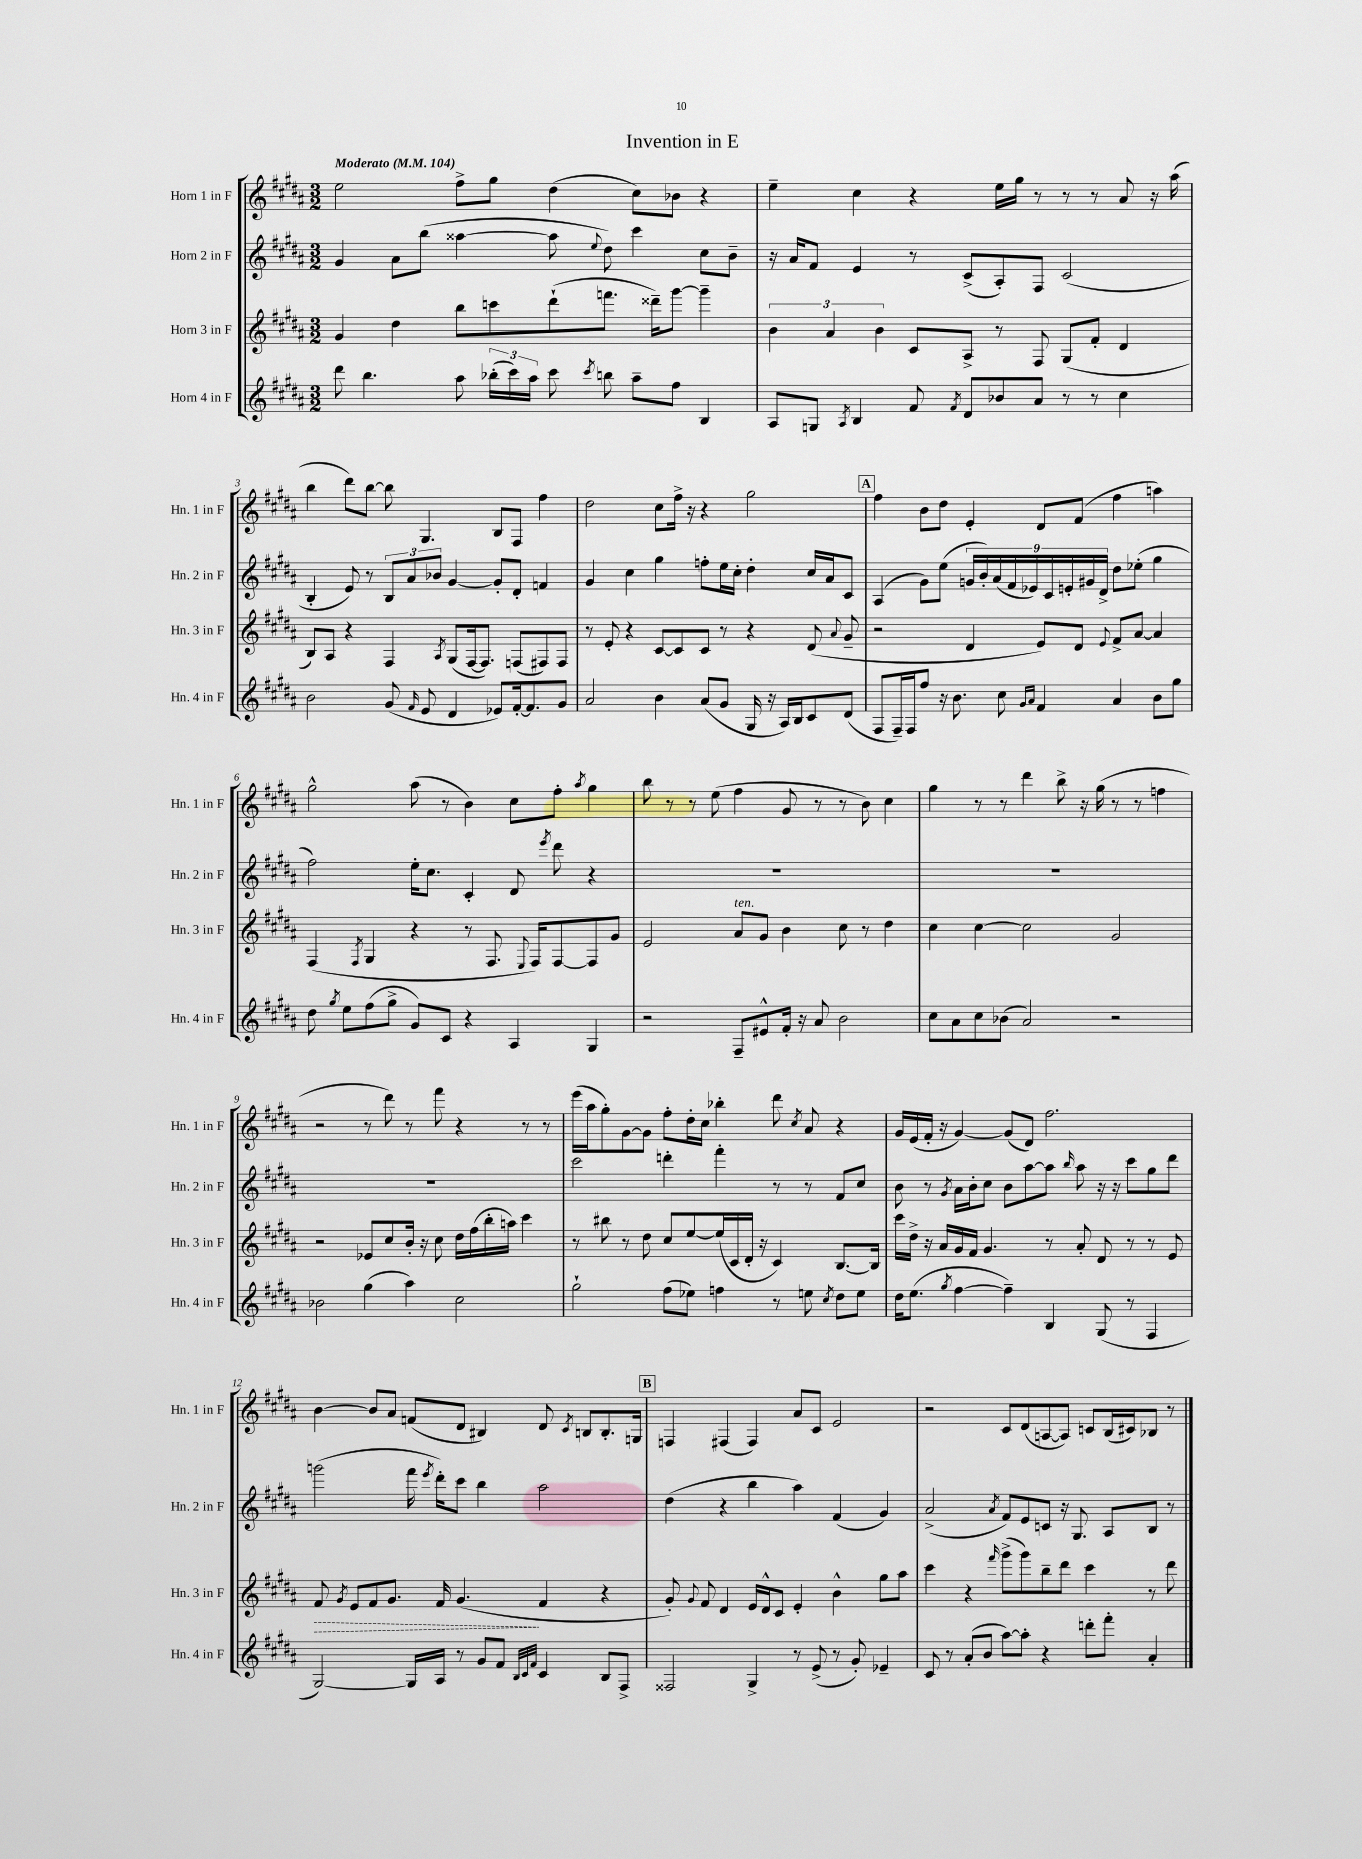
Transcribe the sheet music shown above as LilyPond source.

\header { title = "Invention in E" }
<<
\new StaffGroup <<
\new Staff = "s0" \with { instrumentName = "Horn 1 in F" shortInstrumentName = "Hn. 1 in F" } {
    \clef treble \key b \major \numericTimeSignature \time 3/2 \tempo "Moderato" 4 = 104
    \autoBeamOff e''2 fis''8[-> gis''8] dis''4( cis''8[) bes'8] r4 |
    e''4-- cis''4 r4 e''16[ gis''16] r8 r8 r8 ais'8 r16 ais''16( |
    b''4 dis'''8[) b''8]~ b''8 gis4. b8[ fis8] fis''4 |
    dis''2 cis''8[ fis''16]-> r16 r4 gis''2 |
    \mark \markup { \box "A" } fis''4 b'8[ dis''8] e'4-. dis'8[ fis'8]( fis''4 a''4) |
    gis''2-^ ais''8( r8 b'4) cis''8[ fis''8]-. \acciaccatura { ais''8 } gis''4 |
    b''8 r8 r8 e''8( fis''4 gis'8 r8 r8 b'8) cis''4 |
    gis''4 r8 r8 dis'''4 b''8-> r16 gis''16( r8 r8 f''4 |
    r2 r8 dis'''8) r8 fis'''8 r4 r8 r8 |
    e'''16[( ais''16 gis''8-.) gis'8~ gis'8] fis''8[-. dis''16-. cis''16] bes''4-. dis'''8 \acciaccatura { cis''8 } ais'8 r4 |
    gis'16[ e'16( fis'16]-. r16 gis'4~) gis'8[( dis'8]) fis''2. |
    b'4~ b'8[ ais'8] f'8[( dis'8] bis4) dis'8 \acciaccatura { cis'8 } b8[ b8.-. g16] |
    \mark \markup { \box "B" } f4 fis4( fis4) ais'8[ cis'8] e'2 |
    r2 cis'8[ dis'8( a8~ a8]) c'8[ b16( cis'16) bes8] r8 \bar "|." |
}
\new Staff = "s1" \with { instrumentName = "Horn 2 in F" shortInstrumentName = "Hn. 2 in F" } {
    \clef treble \key b \major \numericTimeSignature \time 3/2
    \autoBeamOff gis'4 ais'8[ b''8]( aisis''4~ aisis''8 \appoggiatura { e''8 } dis''8) cis'''4 cis''8[ b'8]-- |
    r16 ais'16[ fis'8] e'4 r8 cis'8[->( ais8-.) fis8] cis'2( |
    b4-. e'8) r8 \tuplet 3/2 { b8[ ais'8 bes'8] } gis'4~ gis'8[-. dis'8]-. f'4 |
    gis'4 cis''4 gis''4 f''8[-. e''16 cis''16]-. dis''4-. cis''16[ ais'16 cis'8] |
    \mark \markup { \box "A" } ais4( gis'8[) e''8]( \tuplet 9/8 { g'16[ b'16-.) ais'16( fis'16 ees'16) cis'16 e'16-. gis'16 dis'16]-> } dis''8[ ees''8]-.( gis''4 |
    fis''2) e''16[-. cis''8.] cis'4-. dis'8 \acciaccatura { e'''8 } dis'''8 r4 |
    R1. |
    R1. |
    R1. |
    cis'''2 d'''4-. fis'''4-. r8 r8 fis'8[ cis''8] |
    b'8 r8 \acciaccatura { gis'8 } ais'16[ b'16-. cis''8] b'8[ ais''8~ ais''8] \grace { b''16 } ais''8 r16 r16 cis'''8[ gis''8 dis'''8] |
    g'''2( fis'''16 \acciaccatura { e'''8 } dis'''16[-.) cis'''8] b''4 ais''2 |
    \mark \markup { \box "B" } dis''4( r4 b''4 ais''4) fis'4( gis'4) |
    ais'2->( \acciaccatura { ais'8 } fis'8[) e'8 c'8] r16 gis8. ais8[ b8] r8 \bar "|." |
}
\new Staff = "s2" \with { instrumentName = "Horn 3 in F" shortInstrumentName = "Hn. 3 in F" } {
    \clef treble \key b \major \numericTimeSignature \time 3/2
    \autoBeamOff gis'4 dis''4 b''8[ c'''8 dis'''8-!( f'''8.] disis'''16[--) gis'''8]~ gis'''4-- |
    \tuplet 3/2 { b'4 ais'4 b'4 } cis'8[ ais8]-> r8 fis8 gis8[( fis'8]-. dis'4 |
    b8[) ais8] r4 fis4 \acciaccatura { ais8 } gis8[( fis16~ fis8.]) f8[( fis8) fis8] |
    r8 e'8-. r4 cis'8[~ cis'8 cis'8] r8 r4 dis'8( \appoggiatura { ais'8 } gis'8-- |
    \mark \markup { \box "A" } r2 dis'4 e'8[) dis'8] \appoggiatura { e'8 } fis'8[-> ais'8]~ ais'4 |
    fis4( \acciaccatura { fis8 } gis4 r4 r8 fis8. \appoggiatura { e8 } fis16[) fis8~ fis8 gis'8] |
    e'2 ais'8[^\markup { \italic "ten." } gis'8] b'4 cis''8 r8 dis''4 |
    cis''4 cis''4~ cis''2 gis'2 |
    r2 ees'8[ cis''8 b'16]-. r16 cis''8 dis''16[ fis''16( b''16-. a''16]) cis'''4 |
    r8 bis''8 r8 dis''8 cis''8[ e''8~ e''16( cis'16 dis'16]-. r16 cis'4) b8.[~ b16] |
    cis'''16[ dis''16]-> r16 ais'16[ gis'16 fis'16] gis'4. r8 ais'8-. dis'8 r8 r8 e'8 |
    \once \override Hairpin.style = #'dashed-line fis'8\> \acciaccatura { gis'8 } e'8[ fis'8 gis'8.] fis'16 gis'4.\!( fis'4 r4 |
    \mark \markup { \box "B" } gis'8-.) \appoggiatura { gis'8 } fis'8 dis'4 e'16[ dis'16-^ cis'8] e'4-. b'4-^ gis''8[ ais''8] |
    cis'''4 r4 \grace { fis'''16 } gis'''8[->( gis'''8) b''8-- dis'''8] cis'''4 r8 dis'''8 \bar "|." |
}
\new Staff = "s3" \with { instrumentName = "Horn 4 in F" shortInstrumentName = "Hn. 4 in F" } {
    \clef treble \key b \major \numericTimeSignature \time 3/2
    \autoBeamOff dis'''8 b''4. ais''8 \tuplet 3/2 { bes''16[-.( cis'''16) ais''16] } cis'''8 \acciaccatura { cis'''8 } b''8 ais''8[-- fis''8] b4 |
    ais8[ g8] \acciaccatura { ais8 } b4 fis'8 \acciaccatura { fis'8 } dis'8[ bes'8 ais'8] r8 r8 cis''4 |
    b'2 gis'8( \grace { fis'16 } e'8 dis'4 ees'8[) fis'16~-. fis'8. gis'8] |
    ais'2 b'4 ais'8[( gis'8] gis16 r16 ais16[) b16 cis'8 dis'8]( |
    \mark \markup { \box "A" } fis8[ fis16--) fis16 fis''8] r16 b'8. cis''8 \grace { gis'16[ ais'16] } fis'4 ais'4 b'8[ gis''8] |
    dis''8 \acciaccatura { gis''8 } e''8[ fis''8( gis''8]-> gis'8[) cis'8] r4 ais4 gis4 |
    r2 fis8[-- eis'8-^ fis'16]-. r16 ais'8 b'2 |
    cis''8[ ais'8 cis''8 bes'8]( ais'2) r2 |
    bes'2 gis''4( ais''4) cis''2 |
    gis''2-! fis''8[( ees''8]) f''4 r8 e''8 \acciaccatura { cis''8 } dis''8[ e''8] |
    dis''16[ e''8.]( \acciaccatura { gis''8 } fis''4~ fis''4--) b4 gis8( r8 fis4 |
    gis2~) gis16[ ais16] r8 gis'8[ fis'8] \grace { b32[ cis'32 fis'32] } cis'4 b8[ fis8]-> |
    \mark \markup { \box "B" } fisis2 gis4-> r8 e'8->( r8 gis'8-.) ees'4-- |
    cis'8 r8 ais'8[-.( b'8] ais''8[~) ais''8]-. r4 d'''8[-. fis'''8]-. ais'4-. \bar "|." |
}
>>
>>
